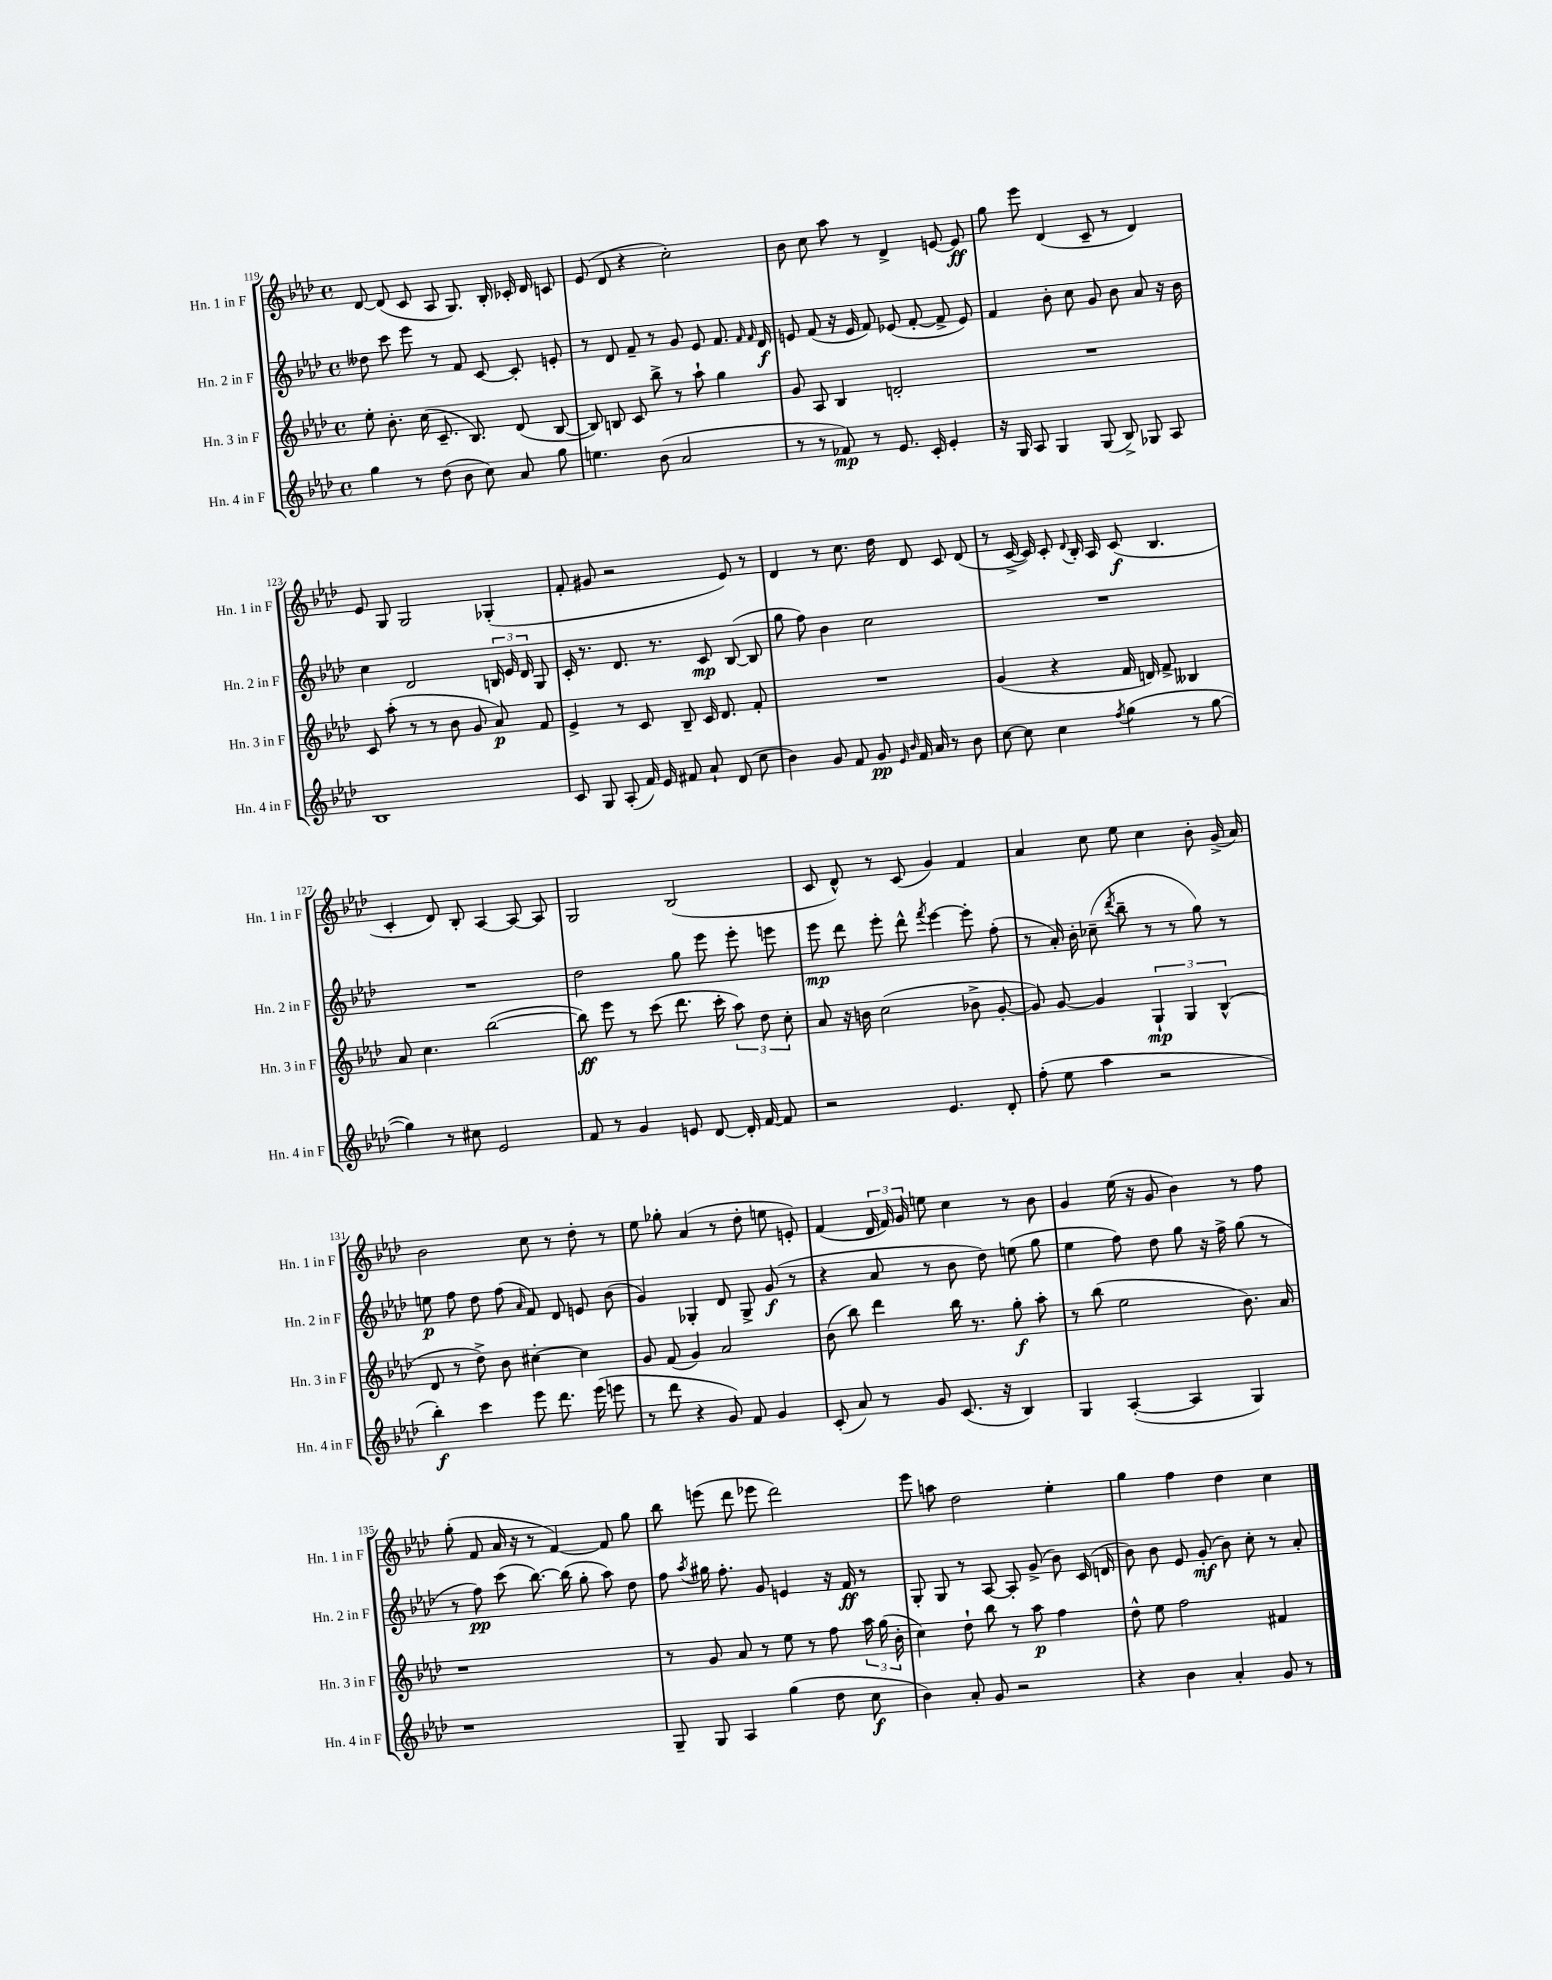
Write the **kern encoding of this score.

**kern	**kern	**kern	**kern
*staff4	*staff3	*staff2	*staff1
*clefG2	*clefG2	*clefG2	*clefG2
*k[b-e-a-d-]	*k[b-e-a-d-]	*k[b-e-a-d-]	*k[b-e-a-d-]
*M4/4	*M4/4	*M4/4	*M4/4
*met(c)	*met(c)	*met(c)	*met(c)
4gg	8ee-'	8dd--	[8d-
.	8.b-'	8ccc	(8d-]
8r	.	8eee-	8c
.	(16cc	.	.
(8dd-	8.c~	8r	8A-
8b-	.	8f	8.G)
.	8.B-)	.	.
8cc)	.	[8c	.
.	.	.	16B-'
8a-	(8d-	8c']	16c-'
.	.	.	16d-
8gg	[8B-	8e'	8c
=	=	=	=
4.ee	8B-])	8r	(8e-
.	8B	8d-	8d-
.	8c	8f~	4r
(8b-	8bb-^	8r	.
2a-	8r	8g	2cc')
.	8aa-`	8e-	.
.	4gg	8.f	.
.	.	16qqf	.
.	.	16qqf	.
.	.	16d-	.
=	=	=	=
8r	8g	8e	8b-
8r	8A-	(8f	8cc
8f-)	4B-	16r	8aa-
.	.	16e	.
8r	.	8f)	8r
8.e-	2d'	(8e-	4d-^
.	.	[8f'	.
16c'	.	.	.
4e-'	.	8f^]	[8e
.	.	8e-)	8e]
=	=	=	=
16r	1r	4f	8gg
16G	.	.	.
8A-	.	.	8eee-
4G	.	8b-'	(4d-
.	.	8cc	.
(8G	.	8g	8c~
8B-^)	.	8b-	8r
8G-	.	8a-	4d-)
8A-	.	16r	.
.	.	16b-	.
=	=	=	=
1B-	8c	4cc	8e-
.	(8aa-'	.	8G
.	8r	2d-	2G
.	8r	.	.
.	8b-	.	.
.	8g	.	.
.	8a-)	24B	(4G-'
.	.	24e-	.
.	.	24d-	.
.	8f	8G	.
=	=	=	=
8c	4e-^	16c'	8f'
.	.	8.r	.
8G	.	.	8g#
(8A-'	8r	8.d-	2r
16f)	8c	.	.
16e-	.	8.r	.
8f#	8B-~	.	.
8a-`	16c	8c	.
.	8.d-	.	.
(8d-	.	([8B-	8e-)
8cc	8f'	8B-]	8r
=	=	=	=
4b-)	1r	8gg	4d-
.	.	8ff)	.
8g	.	4b-	8r
8f	.	.	8.cc
8g	.	2cc	.
.	.	.	16dd-
16qqe-	.	.	.
16qqb-	.	.	.
16f	.	.	8d-
16a-	.	.	.
8r	.	.	8c
8b-	.	.	(8d-
=	=	=	=
[8cc	(4g	1r	8r
8cc]	.	.	[16c^
.	.	.	16c])
4cc	4r	.	8c'
.	.	.	8qqd-
.	.	.	16B-'
.	.	.	16A-
8qff	.	.	.
(4gg	16f	.	(8c
.	16d)	.	.
.	8f^	.	4.B-
8r	4B--	.	.
[8gg	.	.	.
=	=	=	=
4gg])	8a-	1r	4c'
.	4.cc	.	.
8r	.	.	8d-)
8cc#	.	.	8B-'
2e-	([2bb-	.	[4A-
.	.	.	8A-_
.	.	.	8A-]
=	=	=	=
8f	8bb-])	2dd-	2G
8r	8eee-	.	.
4g	8r	.	.
.	(8ccc	.	.
8e	8.ddd-	8gg	(2B-
[8d-	.	8eee-	.
.	16ccc'	.	.
16d-']	12aa-)	8eee-'	.
[16f	.	.	.
.	12dd-	.	.
8f]	.	8eee	.
.	12cc'	.	.
=	=	=	=
2r	8a-	8eee-	8c
.	16r	8ddd-	8d-^^)
.	16b	.	.
.	(2cc	8eee-'	8r
.	.	8ddd-^^	(8c
.	.	8qfff	.
4.e-	.	[4eee-	4g)
.	8b-^	8eee-']	4f
8d-'	[8g'	(8ff'	.
=	=	=	=
(8ff'	8g])	8r	4a-
8ee-	[8g	16a-')	.
.	.	16b-'	.
4aa-	4g]	(8cc-~	8cc
.	.	8qddd-	.
.	.	8bb-~	8ee-
2r	6G`	8r	4cc
.	.	8r	.
.	6G	.	.
.	.	8gg)	8b-'
.	(6B-^^	.	.
.	.	8r	(16g^
.	.	.	16a-)
=	=	=	=
4bb-')	8d-	8ee	2b-
.	8r	8ff	.
4ccc	8dd-^)	8dd-	.
.	8b-	(8ff	.
.	.	16qqa-	.
8eee-	[4cc#'	8f)	8cc
8.ddd-	.	8d-	8r
.	4cc#]	8e	8dd-'
(16eee-	.	.	.
8eee	.	(8b-	8r
=	=	=	=
8r	8g	4g)	8ee-
8ddd-	(8f	.	8gg-'
4r	4g)	4G-'	(4a-
8g)	2a-	8d-	8r
8f	.	8G-^	8dd-'
4g	.	(8g	8ee
.	.	8r	8e')
=	=	=	=
(8c'	(8b-	4r	(4f
8a-)	8bb-)	.	.
8r	4ddd-	8a-	24d-
.	.	.	24f)
.	.	.	24g
8g	.	8r	8ee
(8.c	16bb-	8b-	4cc
.	8.r	.	.
.	.	8dd-)	.
16r	.	.	.
4B-)	8gg'	(8ee	8r
.	8aa-'	8gg	8b-
=	=	=	=
4G	8r	4ee-	4g
.	(8bb-	.	.
([4A-'	2ee-	8ff)	(16ee-
.	.	.	16r
.	.	8dd-	8g
4A-]	.	8gg	4b-)
.	.	16r	.
.	.	16ff^	.
4G)	8.b-)	(8gg	8r
.	.	8r	8ff
.	16a-	.	.
=	=	=	=
1r	1r	8r	(8gg'
.	.	8ff)	8f
.	.	(8ccc	16a-
.	.	.	16r
.	.	[8.bb-)	8r
.	.	.	[4f)
.	.	(16bb-]	.
.	.	8gg'	.
.	.	8aa-)	8f]
.	.	8dd-	8gg
=	=	=	=
8G~	8r	8ff	8bb-
.	.	8qaa-	.
8G	8g	16gg#	(8eee
.	.	8.ff'	.
4A-	8a-	.	8ddd-
.	8r	8g	8eee-
(4gg	8ee-	4e	2ddd-)
.	8r	.	.
8dd-	8ff	16r	.
.	.	16f	.
8cc	24aa-	8r	.
.	(24gg	.	.
.	24b-'	.	.
=	=	=	=
4b-)	4cc)	8G'	8eee-
.	.	8G	8aa
8a-'	8dd-`	8r	2dd-
8g	8bb-	[8A-	.
2r	8r	8A-']	.
.	8aa-	(8g^	.
.	4ff	8b-)	4ee-'
.	.	(16c	.
.	.	16d	.
=	=	=	=
4r	8dd-^^	8b-)	4gg
.	8ee-	8b-	.
4b-	2ff	8e-	4ff
.	.	(8g'	.
4a-'	.	8b-)	4dd-
.	.	8cc'	.
8g	4f#	8r	4cc
8r	.	8a-'	.
==	==	==	==
*-	*-	*-	*-
